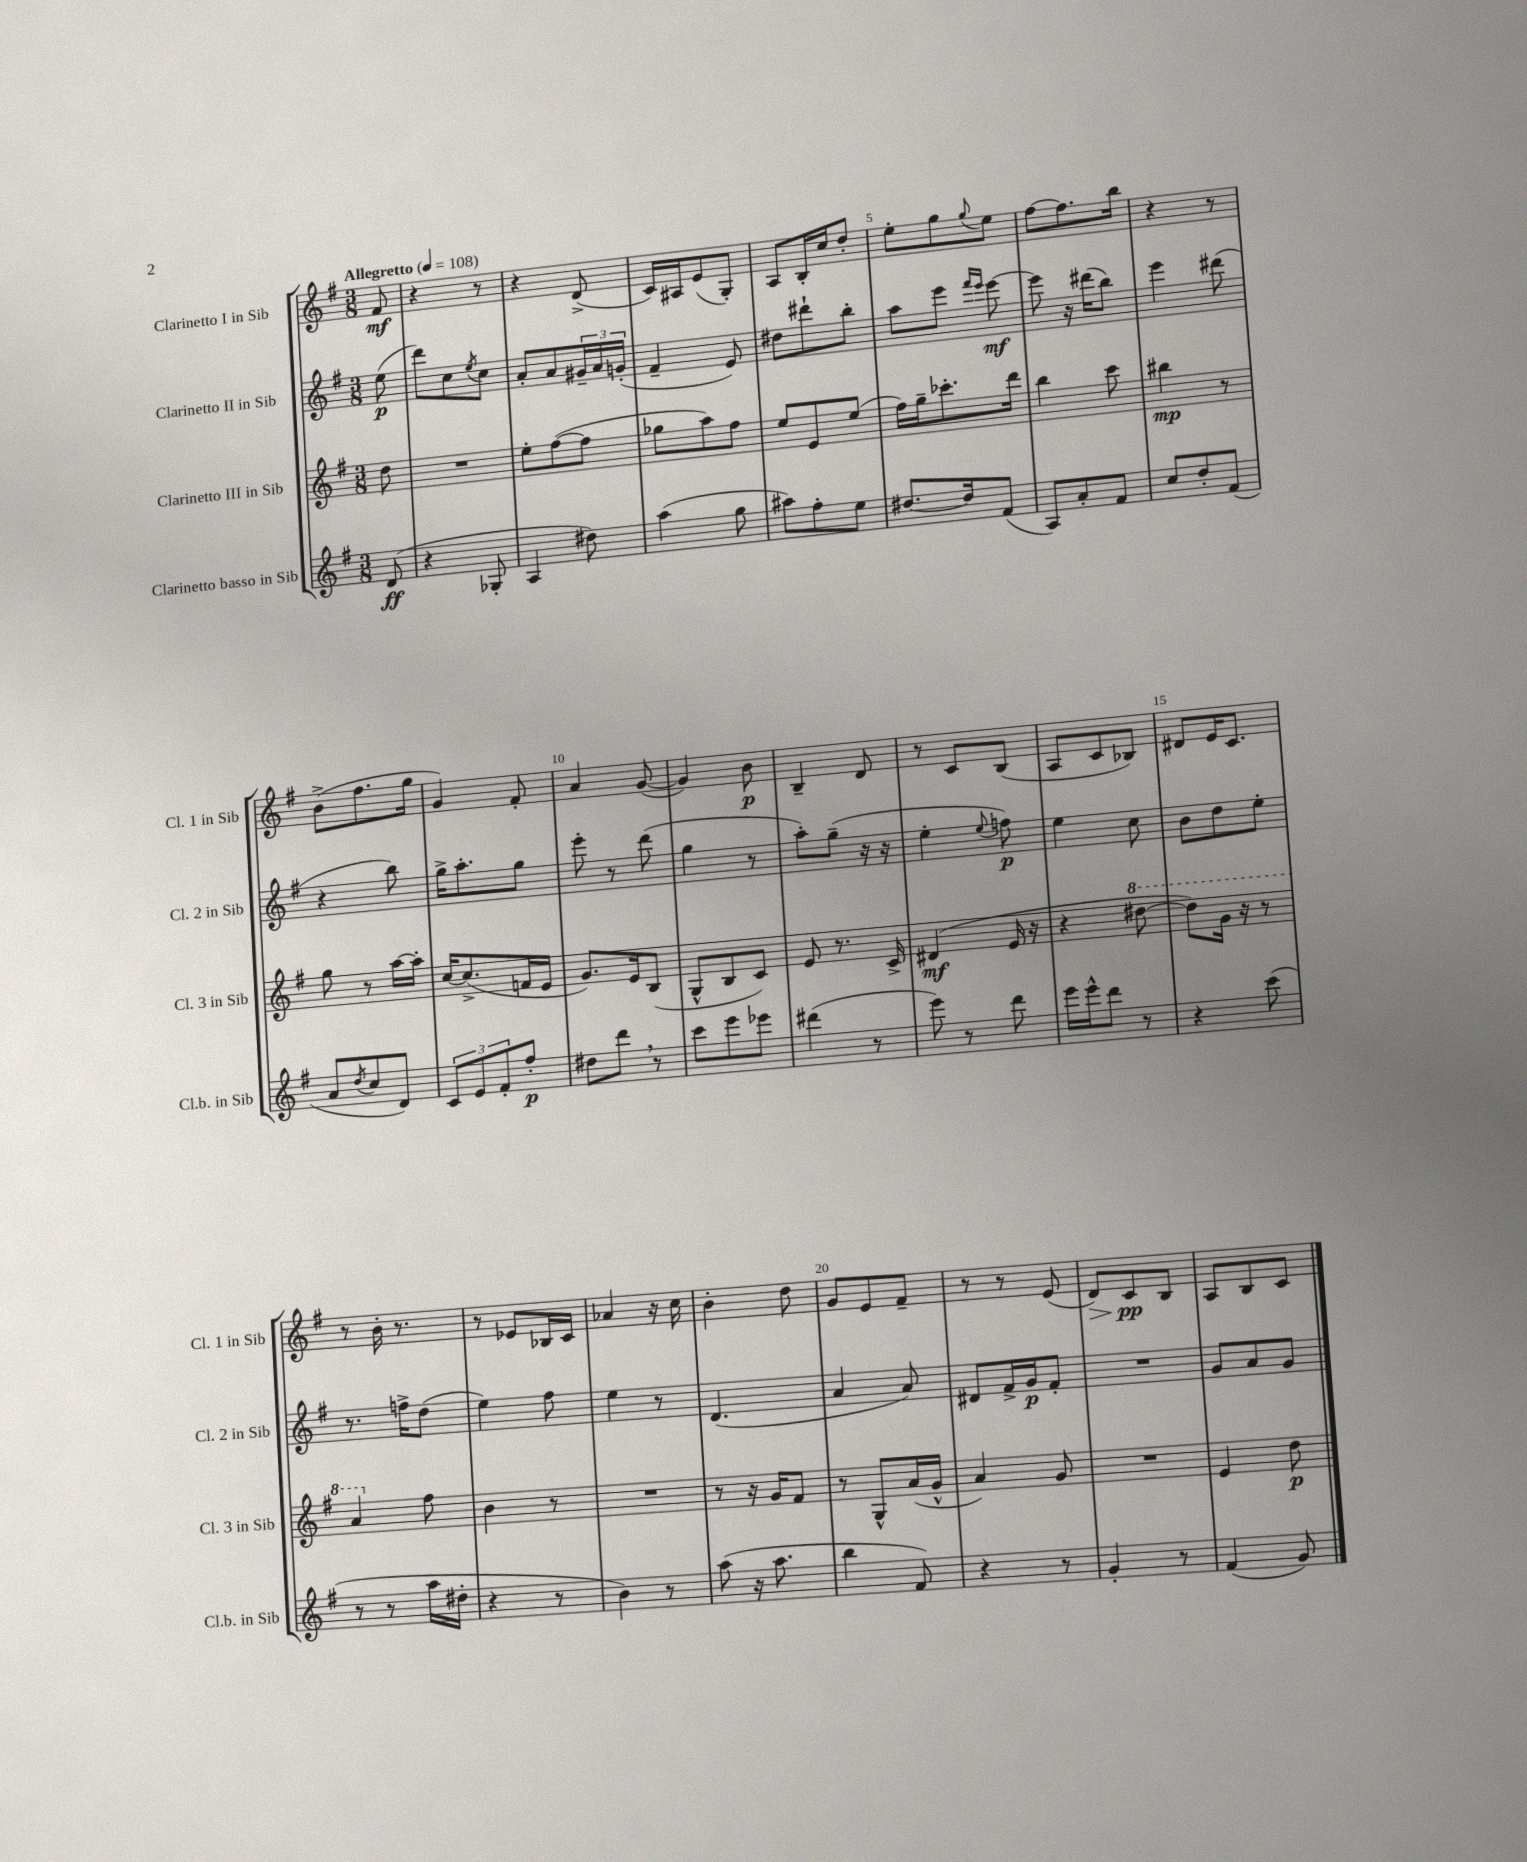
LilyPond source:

<<
\new StaffGroup <<
\new Staff = "s0" \with { instrumentName = "Clarinetto I in Sib" shortInstrumentName = "Cl. 1 in Sib" } {
    \clef treble \key g \major \numericTimeSignature \time 3/8 \partial 8 \tempo "Allegretto" 4 = 108
    fis'8\mf |
    r4 r8 |
    r4 d'8->( |
    c'16) ais16 e'8( g8-.) |
    a8 b16-. c''16 d''8-. |
    e''8-. g''8 \appoggiatura { g''8 } e''8 |
    fis''8~ fis''8. b''16 |
    r4 r8 |
    b'8->( fis''8. g''16 |
    g'4) fis'8-. |
    a'4 g'8~( |
    g'4) b'8\p |
    b4-- d'8 |
    r8 c'8 b8( |
    a8 c'8 bes8) |
    dis'8 e'16 c'8. |
    r8 b'16-. r8. |
    r8 ees'8 bes16 c'16 |
    aes'4 r16 c''16 |
    b'4-. d''8 |
    g'8 e'8 fis'8-- |
    r8 r8 e'8( |
    d'8\>) c'8\pp\! b8 |
    a8 b8 c'8 \bar "|." |
}
\new Staff = "s1" \with { instrumentName = "Clarinetto II in Sib" shortInstrumentName = "Cl. 2 in Sib" } {
    \clef treble \key g \major \numericTimeSignature \time 3/8 \partial 8
    e''8\p( |
    d'''8) c''8 \acciaccatura { e''8 } c''8 |
    a'8-. a'8 \tuplet 3/2 { gis'16-- a'16 g'16-.( } |
    fis'4-- e'8) |
    dis''8 dis'''8-! b''8-. |
    a''8 e'''8 \grace { fis'''16 e'''16 } e'''8~\mf |
    e'''8 r16 dis'''16( b''8) |
    e'''4 dis'''8( |
    r4 b''8) |
    g''16-> a''8.-. g''8 |
    e'''8-. r8 d'''8( |
    g''4 r8 |
    a''8-.) g''8--( r16 r16 |
    e''4-. \appoggiatura { e''8 } f''8\p) |
    e''4 c''8 |
    b'8 d''8 e''8-. |
    r8. f''16-> d''8( |
    e''4) fis''8 |
    e''4 r8 |
    d'4.( |
    a'4 a'8) |
    dis'8 fis'16-> g'16\p fis'8-. |
    R4. |
    g'8 a'8 g'8 \bar "|." |
}
\new Staff = "s2" \with { instrumentName = "Clarinetto III in Sib" shortInstrumentName = "Cl. 3 in Sib" } {
    \clef treble \key g \major \numericTimeSignature \time 3/8 \partial 8
    d''8 |
    R4. |
    e''8-. fis''8~( fis''8 |
    ges''8 a''8) fis''8 |
    e''8 e'8 e''8( |
    fis''16) g''16-- ces'''8.-. d'''16 |
    b''4 c'''8 |
    bis''4\mp r8 |
    g''8 r8 a''16~ a''16-. |
    c''16~ c''8.->( f'16 e'16 |
    g'8.) e'16 b8( |
    g8-^ b8 c'8) |
    e'8 r8. c'16-> |
    dis'4\mf( e'16 r16 |
    r4 \ottava #1 dis'''8~ |
    dis'''8) g''16 r16 r8 |
    a''4 \ottava #0 fis''8 |
    b'4 r8 |
    R4. |
    r8 r16 g'16 fis'8 |
    r8 g8-^ a'16( g'16-^ |
    a'4) g'8 |
    R4. |
    e'4 d''8\p \bar "|." |
}
\new Staff = "s3" \with { instrumentName = "Clarinetto basso in Sib" shortInstrumentName = "Cl.b. in Sib" } {
    \clef treble \key g \major \numericTimeSignature \time 3/8 \partial 8
    d'8\ff( |
    r4 ges8-. |
    a4 dis''8) |
    a''4( g''8 |
    ais''8) fis''8-. e''8 |
    dis''8.~ dis''16 fis'8( |
    a8) a'8-. fis'8 |
    c''8 d''8-. fis'8( |
    a'8 \acciaccatura { d''8 } c''8 d'8) |
    \tuplet 3/2 { c'8 e'8 fis'8-. } fis''8-.\p |
    dis''8 d'''8 \breathe r8 |
    c'''8 e'''8 ees'''8 |
    dis'''4( r8 |
    e'''8) r8 d'''8 |
    e'''16 e'''16-^ d'''8 r8 |
    r4 c'''8( |
    r8 r8 a''16 dis''16-. |
    r4 r8 |
    b'4) r8 |
    a''8( r16 a''8. |
    b''4 fis'8) |
    r4 r8 |
    g'4-. r8 |
    fis'4( g'8) \bar "|." |
}
>>
>>
\layout { \context { \Score \override BarNumber.break-visibility = ##(#f #t #t) barNumberVisibility = #(every-nth-bar-number-visible 5) } }
